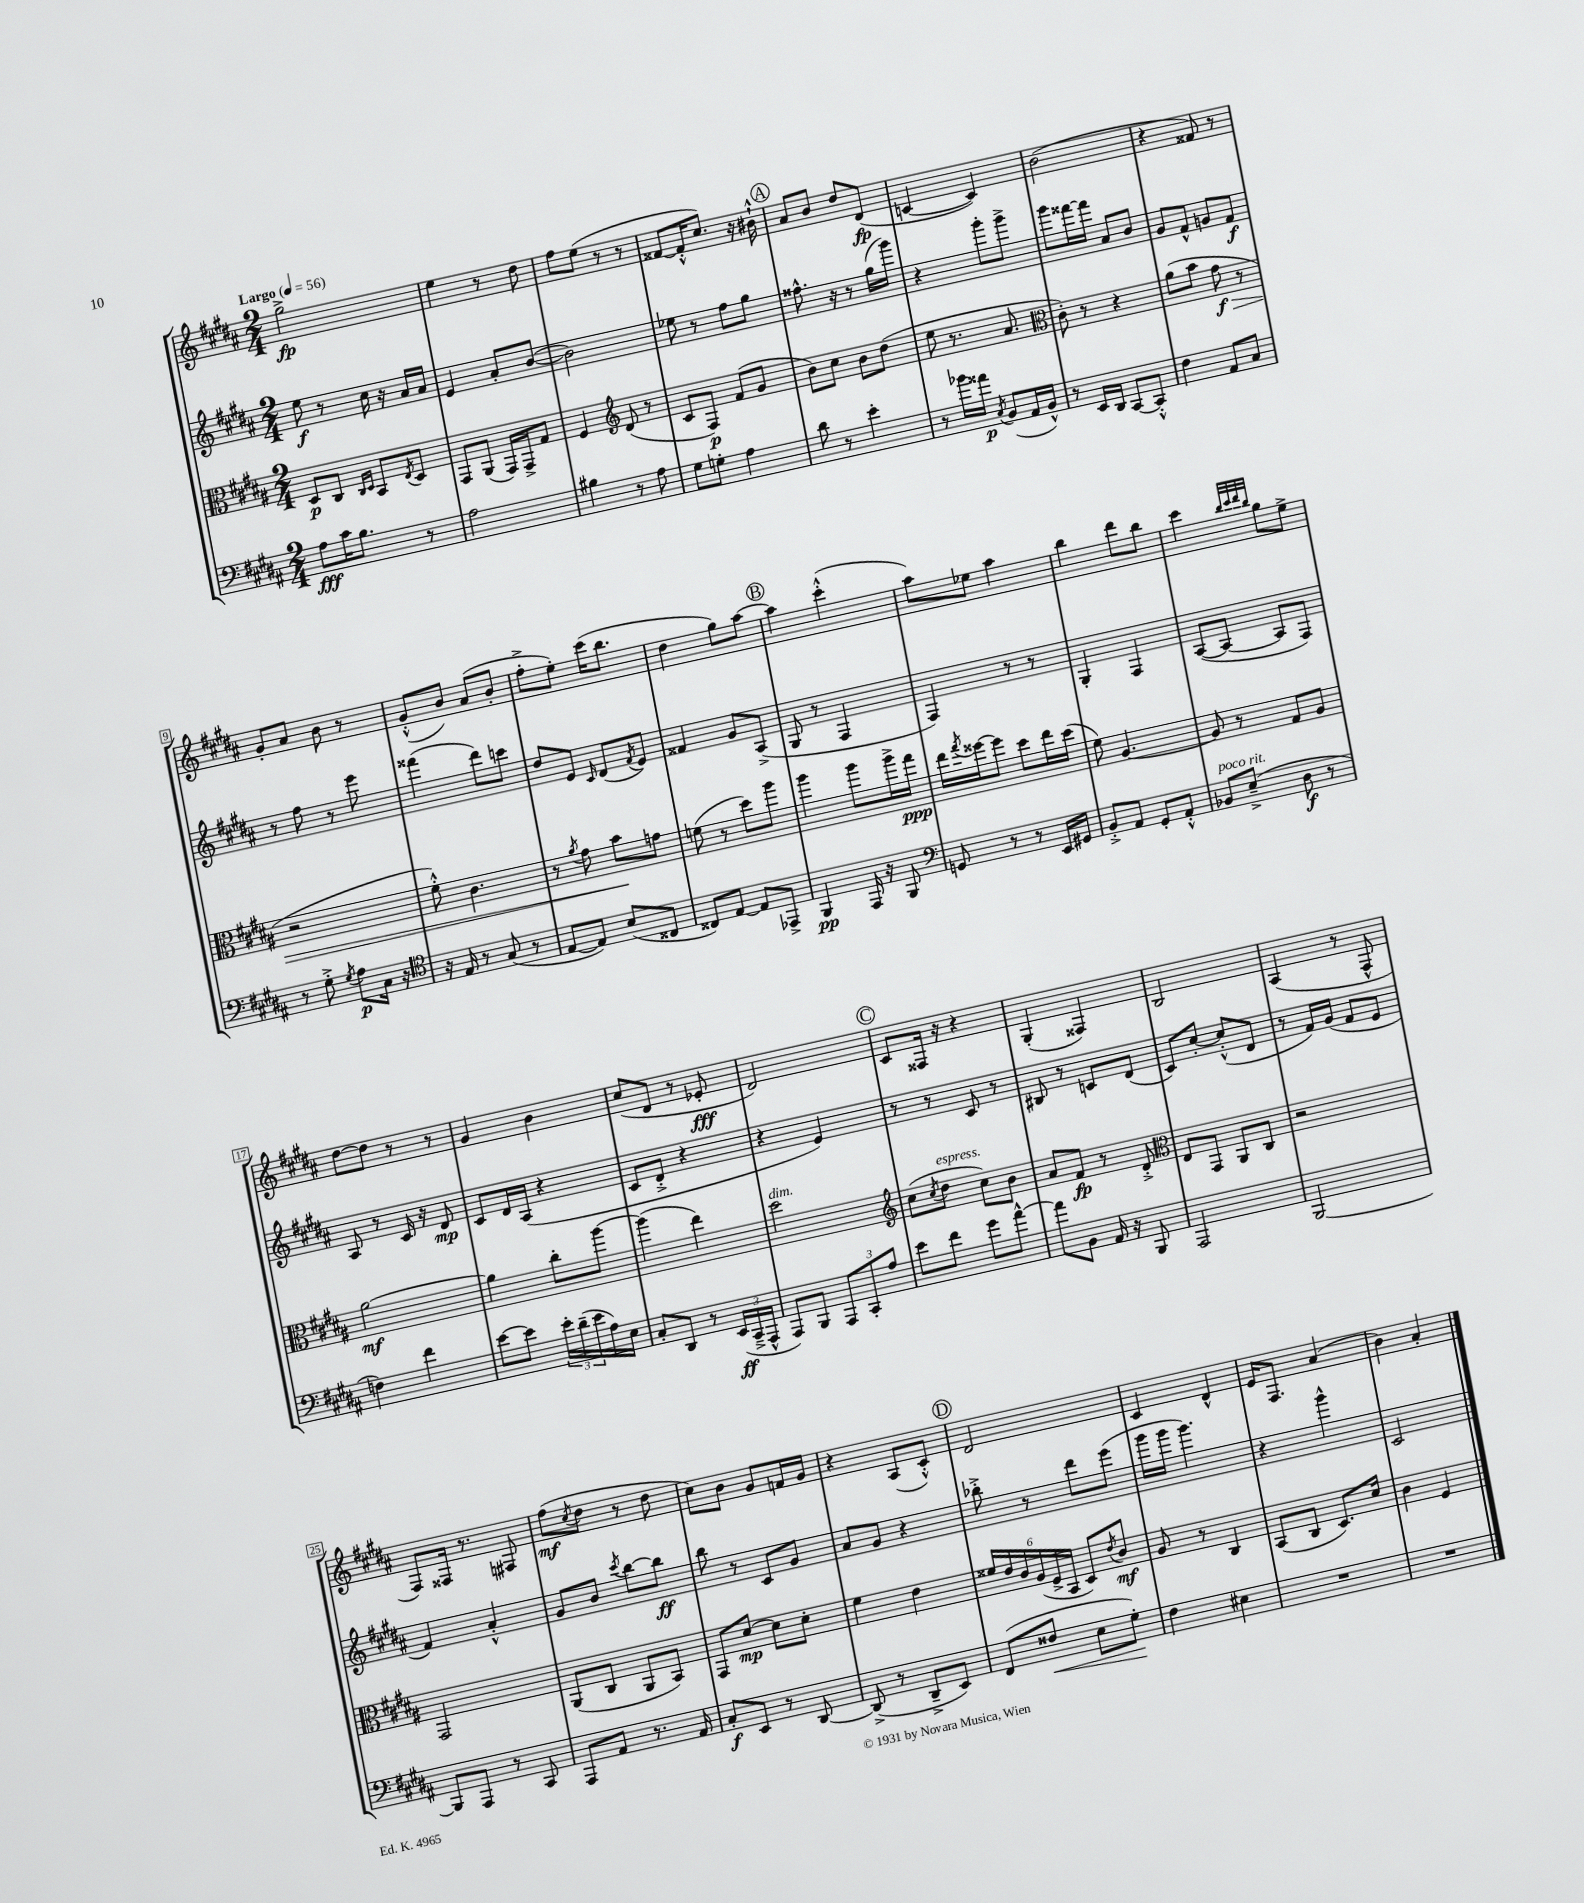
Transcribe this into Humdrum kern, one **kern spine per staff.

**kern	**dynam	**kern	**dynam	**kern	**dynam	**kern	**dynam
*part4	*part4	*part3	*part3	*part2	*part2	*part1	*part1
*staff4	*staff4	*staff3	*staff3	*staff2	*staff2	*staff1	*staff1
*clefF4	*	*clefC3	*	*clefG2	*	*clefG2	*
*k[f#c#g#d#a#]	*	*k[f#c#g#d#a#]	*	*k[f#c#g#d#a#]	*	*k[f#c#g#d#a#]	*
*M2/4	*	*M2/4	*	*M2/4	*	*M2/4	*
*MM56	*	*MM56	*	*MM56	*	*MM56	*
=1	=1	=1	=1	=1	=1	=1	=1
!	!	!	!	!	!	!LO:TX:a:B:t=Largo	!
8A#\L	fff	8D#/L	p	8ee\	f	2gg#^\	fp
16c#\K	.	8C#/J	.	8r	.	.	.
8.B\J	.	.	.	.	.	.	.
.	.	16qqC#/LL	.	.	.	.	.
.	.	16qqD#/JJ	.	.	.	.	.
.	.	8BB/L	.	16cc#\	.	.	.
.	.	.	.	16r	.	.	.
.	.	8qE/	.	.	.	.	.
8r	.	8D#/J	.	16a#/LL	.	.	.
.	.	.	.	16a#/JJ	.	.	.
=2	=2	=2	=2	=2	=2	=2	=2
2A#\	.	8GG#/L	.	4e/	.	4ee\	.
.	.	(8AA#/J	.	.	.	.	.
.	.	16GG#/LL)	.	8a#'/L	.	8r	.
.	.	16GG#^/J	.	.	.	.	.
.	.	8G#/J	.	([8b/J	.	8dd#\	.
=3	=3	=3	=3	=3	=3	=3	=3
4B#X\	.	4F#/	.	2b\])	.	8ff#\L	.
.	.	.	.	.	.	(8ee\J	.
*	*	*clefG2	*	*	*	*	*
8r	.	(8d#/	.	.	.	8r	.
8A#\	.	8r	.	.	.	8r	.
=4	=4	=4	=4	=4	=4	=4	=4
8G#\L	.	8c#/L	.	8ee-X\	.	[8f##X/L	.
8Gn'\J	.	8F#/J)	p	8r	.	16f##'^^/K]	.
.	.	.	.	.	.	8.cc#/J)	.
4A#\	.	(8f#/L	.	8ff#\L	.	.	.
.	.	8g#/J	.	8gg#\J	.	16r	.
.	.	.	.	.	.	16b#X`^^\	.
!!LO:REH:place=s1:t=A
=5	=5	=5	=5	=5	=5	=5	=5
8d#\	.	8b\L)	.	8.ff##X^^\	.	8a#/L	.
8r	.	8cc#\J	.	.	.	8b/J	.
.	.	.	.	16r	.	.	.
4e'\	.	8b\L	.	8r	.	8dd#/L	.
.	.	(8dd#\J	.	(16gg#\LL	.	(8d#/J	fp
.	.	.	.	16ggg#\JJ)	.	.	.
=6	=6	=6	=6	=6	=6	=6	=6
8r	.	8ee\	.	4r	.	[4cn/	.
16b-X\LL	.	8.r	.	.	.	.	.
16a##X\JJ	p	.	.	.	.	.	.
8qC#/	.	.	.	.	.	.	.
(8BB/L	.	.	.	8ggg#'\L	.	4c/])	.
.	.	8.a#/	.	.	.	.	.
16AA#/L	.	.	.	8ggg#^\J	.	.	.
16BB^^/JJ)	.	.	.	.	.	.	.
=7	=7	=7	=7	=7	=7	=7	=7
*	*	*clefC3	*	*	*	*	*
8r	.	8c#'\)	.	8ggg#\L	.	(2b\	.
16EE/LL	.	8r	.	[16fff##X\L	.	.	.
16DD#/JJ	.	.	.	16fff##\JJ]	.	.	.
[8CC#/L	.	4r	.	8a#/L	.	.	.
8CC#'^^/J]	.	.	.	8b/J	.	.	.
=8	=8	=8	=8	=8	=8	=8	=8
4F#\	.	(8a#\L	.	8g#/L	.	4r	.
.	.	8b\J	.	8f#^^/J	.	.	.
!	!	!	!LO:HP:b	!	!	!	!
8AA#/L	.	8g#\	> f	8gn/L	.	8f##X/)	.
8C#/J	.	8r	.	8f#/J	f	8r	.
!!LO:LB:g=z
=9	=9	=9	=9	=9	=9	=9	=9
8r	.	2r	.	8r	.	8g#'/L	.
8G#'^\	.	.	.	8ff#\	.	8a#/J	.
8qG#/	.	.	.	.	.	.	.
8A#\L	p	.	.	8r	.	8b\	.
16C#\Jk	.	.	.	8eee\	.	8r	.
16r	.	.	.	.	.	.	.
=10	=10	=10	=10	=10	=10	=10	=10
*clefC4	*	*	*	*	*	*	*
16r	.	8f#'^^\)	.	(4fff##X\	.	(8g#'^^/L	.
16E/	.	.	.	.	.	.	.
8r	.	4.c#\	.	.	.	8b/J)	.
(8G#/	.	.	.	8ddd#\L)	.	(8a#/L	.
8r	.	.	.	8cccn\J	.	8b'/J	.
=11	=11	=11	=11	=11	=11	=11	=11
[8E/L	.	8r	.	8dd#/L	.	8ff#'^\L	.
.	.	8qa#/	.	.	.	.	.
8E/J])	.	8g#\	.	8e/J	.	8ee'\J)	.
.	.	.	.	16qqc#/	.	.	.
(8B/L	.	8b\L	.	(8d#/L	.	(16ccc#\KL	.
.	.	.	.	.	.	8.bb\J	.
.	.	.	.	8qf#/	.	.	.
8C##X/J	.	8gn\J	]	8e/J)	.	.	.
=12	=12	=12	=12	=12	=12	=12	=12
8C##X/L)	.	(8fn\	.	4f##X/	.	4dd#\	.
[8E/J	.	8r	.	.	.	.	.
8E/L]	.	8dd#\L)	.	8g#/L	.	8gg#\L)	.
8EE-X^/J	.	8aa#\J	.	(8A#^/J	.	[8aa#\J	.
!!LO:REH:place=s1:t=B
=13	=13	=13	=13	=13	=13	=13	=13
4FF#/	pp	4aa#\	.	8G#/	.	4aa#\]	.
.	.	.	.	8r	.	.	.
16EE/	.	8aa#\L	.	4F#/	.	(4ccc#'^^\	.
16r	.	.	.	.	.	.	.
8FF#/	.	16aa#^\L	.	.	.	.	.
.	.	16gg#\JJ	ppp	.	.	.	.
=14	=14	=14	=14	=14	=14	=14	=14
*clefF4	*	*	*	*	*	*	*
8GGn/	.	16ee\LL	.	4F#/)	.	8aa#\L)	.
.	.	8qgg#/	.	.	.	.	.
.	.	[16ff##X\J	.	.	.	.	.
8r	.	8ff##\J]	.	.	.	8ee-X\J	.
8r	.	8dd#\L	.	8r	.	4aa#\	.
16EE/LL	.	16ee\L	.	8r	.	.	.
16GG#X/JJ	.	(16dd#\JJ	.	.	.	.	.
=15	=15	=15	=15	=15	=15	=15	=15
8BB'^/L	.	8f#\)	.	4G#'/	.	4bb\	.
8AA#/J	.	[4.A#/	.	.	.	.	.
8GG#'/L	.	.	.	4F#/	.	8ddd#\L	.
8AA#'^^/J	.	.	.	.	.	8bb\J	.
=16	=16	=16	=16	=16	=16	=16	=16
!LO:TX:a:i:t=poco rit.	!	!	!	!	!	!	!
8BB-X/L	.	8A#/]	.	([8A#/L	.	4ccc#\	.
(8E~^/J	.	8r	.	8A#/J_	.	.	.
.	.	.	.	.	.	32qqbb/LLL	.
.	.	.	.	.	.	32qqccc#/	.
.	.	.	.	.	.	32qqddd#/	.
.	.	.	.	.	.	32qqbb/JJJ	.
8D#\	f	8G#/L	.	8A#/L]	.	8gg#\L	.
8r	.	8A#/J	.	8F#/J)	.	8ee^\J	.
!!LO:LB:g=z
=17	=17	=17	=17	=17	=17	=17	=17
4Fn\)	.	[2a#\	mf	8A#/	.	[8dd#\L	.
.	.	.	.	8r	.	8dd#\J]	.
4f#\	.	.	.	16c#/	.	8r	.
.	.	.	.	16r	.	.	.
.	.	.	.	8d#/	mp	8r	.
=18	=18	=18	=18	=18	=18	=18	=18
[8e\L	.	4a#\]	.	8c#/L	.	4g#/	.
8e\J]	.	.	.	16d#/L	.	.	.
.	.	.	.	(16A#/JJ	.	.	.
24e'\LL	.	8cc#'\L	.	4r	.	4b\	.
(24d#~\	.	.	.	.	.	.	.
24e\	.	.	.	.	.	.	.
16A#\)	.	[8aa#\J	.	.	.	.	.
16E\JJ	.	.	.	.	.	.	.
=19	=19	=19	=19	=19	=19	=19	=19
8C#'/L	.	(4aa#\]	.	8c#/L	.	(8cc#/L	.
8DD#/J	.	.	.	8d#'^/J	.	8d#/J	.
8r	.	4ee\)	.	4r	.	8r	.
(24EE/LL	ff	.	.	.	.	8e-X'/	fff
24CC#~^/	.	.	.	.	.	.	.
24AAA#^^/JJ	.	.	.	.	.	.	.
=20	=20	=20	=20	=20	=20	=20	=20
!	!	!LO:TX:a:i:t=dim.	!	!	!	!	!
8AAA#/L)	.	2dd#\	.	4r	.	2d#/)	.
8BBB/J	.	.	.	.	.	.	.
12AAA#/L	.	.	.	4e/)	.	.	.
12CC#'/	.	.	.	.	.	.	.
12A#/J	.	.	.	.	.	.	.
!!LO:REH:place=s1:t=C
=21	=21	=21	=21	=21	=21	=21	=21
*	*	*clefG2	*	*	*	*	*
8e\L	.	(8cc#\L	.	8r	.	8c#/L	.
.	.	8qcc#/	.	.	.	.	.
!	!	!LO:TX:a:i:t=espress.	!	!	!	!	!
8f#\J	.	8dd#\J	.	8r	.	16F##X/Jk	.
.	.	.	.	.	.	16r	.
8g#\L	.	8cc#\L)	.	8c#/	.	4r	.
[8a#^^\J	.	8b\J	.	8r	.	.	.
=22	=22	=22	=22	=22	=22	=22	=22
8a#\L]	.	8a#/L	.	8B#X/	.	(4G#'/	.
8BB\J	.	8f#/J	fp	8r	.	.	.
16AA#/	.	8r	.	8cn/L	.	4F##X/)	.
16r	.	.	.	.	.	.	.
8BBB/	.	8d#'^/	.	(8d#/J	.	.	.
=23	=23	=23	=23	=23	=23	=23	=23
*	*	*clefC3	*	*	*	*	*
2AAA#/	.	8E/L	.	8c#/L)	.	2B/	.
.	.	8GG#/J	.	[8cc#'/J	.	.	.
.	.	8AA#/L	.	(8cc#'^^/L]	.	.	.
.	.	8C#/J	.	8d#/J	.	.	.
=24	=24	=24	=24	=24	=24	=24	=24
[2BBB/	.	2r	.	8r	.	(4A#/	.
.	.	.	.	16f#/LL)	.	.	.
.	.	.	.	(16g#/JJ	.	.	.
.	.	.	.	8f#/L	.	8r	.
.	.	.	.	8e/J	.	8F#^^/	.
!!LO:LB:g=z
=25	=25	=25	=25	=25	=25	=25	=25
8BBB/L]	.	2GG#/	.	4f#/)	.	8F#/L)	.
8AAA#/J	.	.	.	.	.	16F##X/Jk	.
.	.	.	.	.	.	8.r	.
8r	.	.	.	4a#'^^/	.	.	.
8CC#/	.	.	.	.	.	8F#X/	.
=26	=26	=26	=26	=26	=26	=26	=26
8AAA#/L	.	(8AA#/L	.	8g#/L	.	(8ff#\L	mf
.	.	.	.	.	.	8qcc#/	.
8AA#/J	.	8C#/J	.	8b/J	.	8dd#\J	.
.	.	.	.	8qccc#/	.	.	.
8.r	.	8AA#/L	.	[8bb\L	.	8r	.
.	.	8BB/J)	.	8bb\J]	ff	8dd#\	.
16AA#/	.	.	.	.	.	.	.
=27	=27	=27	=27	=27	=27	=27	=27
8C#'/L	f	8GG#/L	.	8bb\	.	8cc#\L)	.
8EE/J	.	[8d#/J	mp	8r	.	8b\J	.
8r	.	8d#\L]	.	8c#/L	.	8g#/L	.
[8DD#/	.	8d#'\J	.	8g#/J	.	16fn/L	.
.	.	.	.	.	.	16g#/JJ	.
=28	=28	=28	=28	=28	=28	=28	=28
(8DD#^/]	.	4f#\	.	8a#/L	.	4r	.
8r	.	.	.	8g#/J	.	.	.
8DD#~^/L	.	4e\	.	4r	.	(8A#/L	.
8EE/J)	.	.	.	.	.	8c#'^^/J)	.
!!LO:REH:place=s1:t=D
=29	=29	=29	=29	=29	=29	=29	=29
(8FF#/L	.	24f##X/LL	.	8bb-X'^\	.	2d#/	.
.	.	24e/	.	.	.	.	.
.	.	24c#/	.	.	.	.	.
!	!LO:HP:b	!	!	!	!	!	!
8F##X/J	<	(24A#/	.	8r	.	.	.
.	.	24F#^/	.	.	.	.	.
.	.	24BB/JJ	.	.	.	.	.
8E\L	.	8D#/L)	.	8ddd#\L	.	.	.
.	.	8qe/	.	.	.	.	.
8G#'\J)	.	8c#/J	mf	(8eee\J	.	.	.
.	[	.	.	.	.	.	.
=30	=30	=30	=30	=30	=30	=30	=30
4F#\	.	8A#/	.	16ggg#\LL	.	4c#/	.
.	.	.	.	16ggg#\JJ	.	.	.
.	.	8r	.	4.ggg#\)	.	.	.
4E#X\	.	4C#/	.	.	.	4d#^^/	.
=31	=31	=31	=31	=31	=31	=31	=31
2r	.	(8BB/L	.	4r	.	16e/KL	.
.	.	.	.	.	.	8.F#/J	.
.	.	8C#/J	.	.	.	.	.
.	.	8.D#/L)	.	4ggg#^^\	.	(4a#/	.
.	.	16d#/Jk	.	.	.	.	.
=32	=32	=32	=32	=32	=32	=32	=32
2r	.	4c#\	.	2c#/	.	4b\)	.
.	.	4F#/	.	.	.	4a#'/	.
==	==	==	==	==	==	==	==
*-	*-	*-	*-	*-	*-	*-	*-
